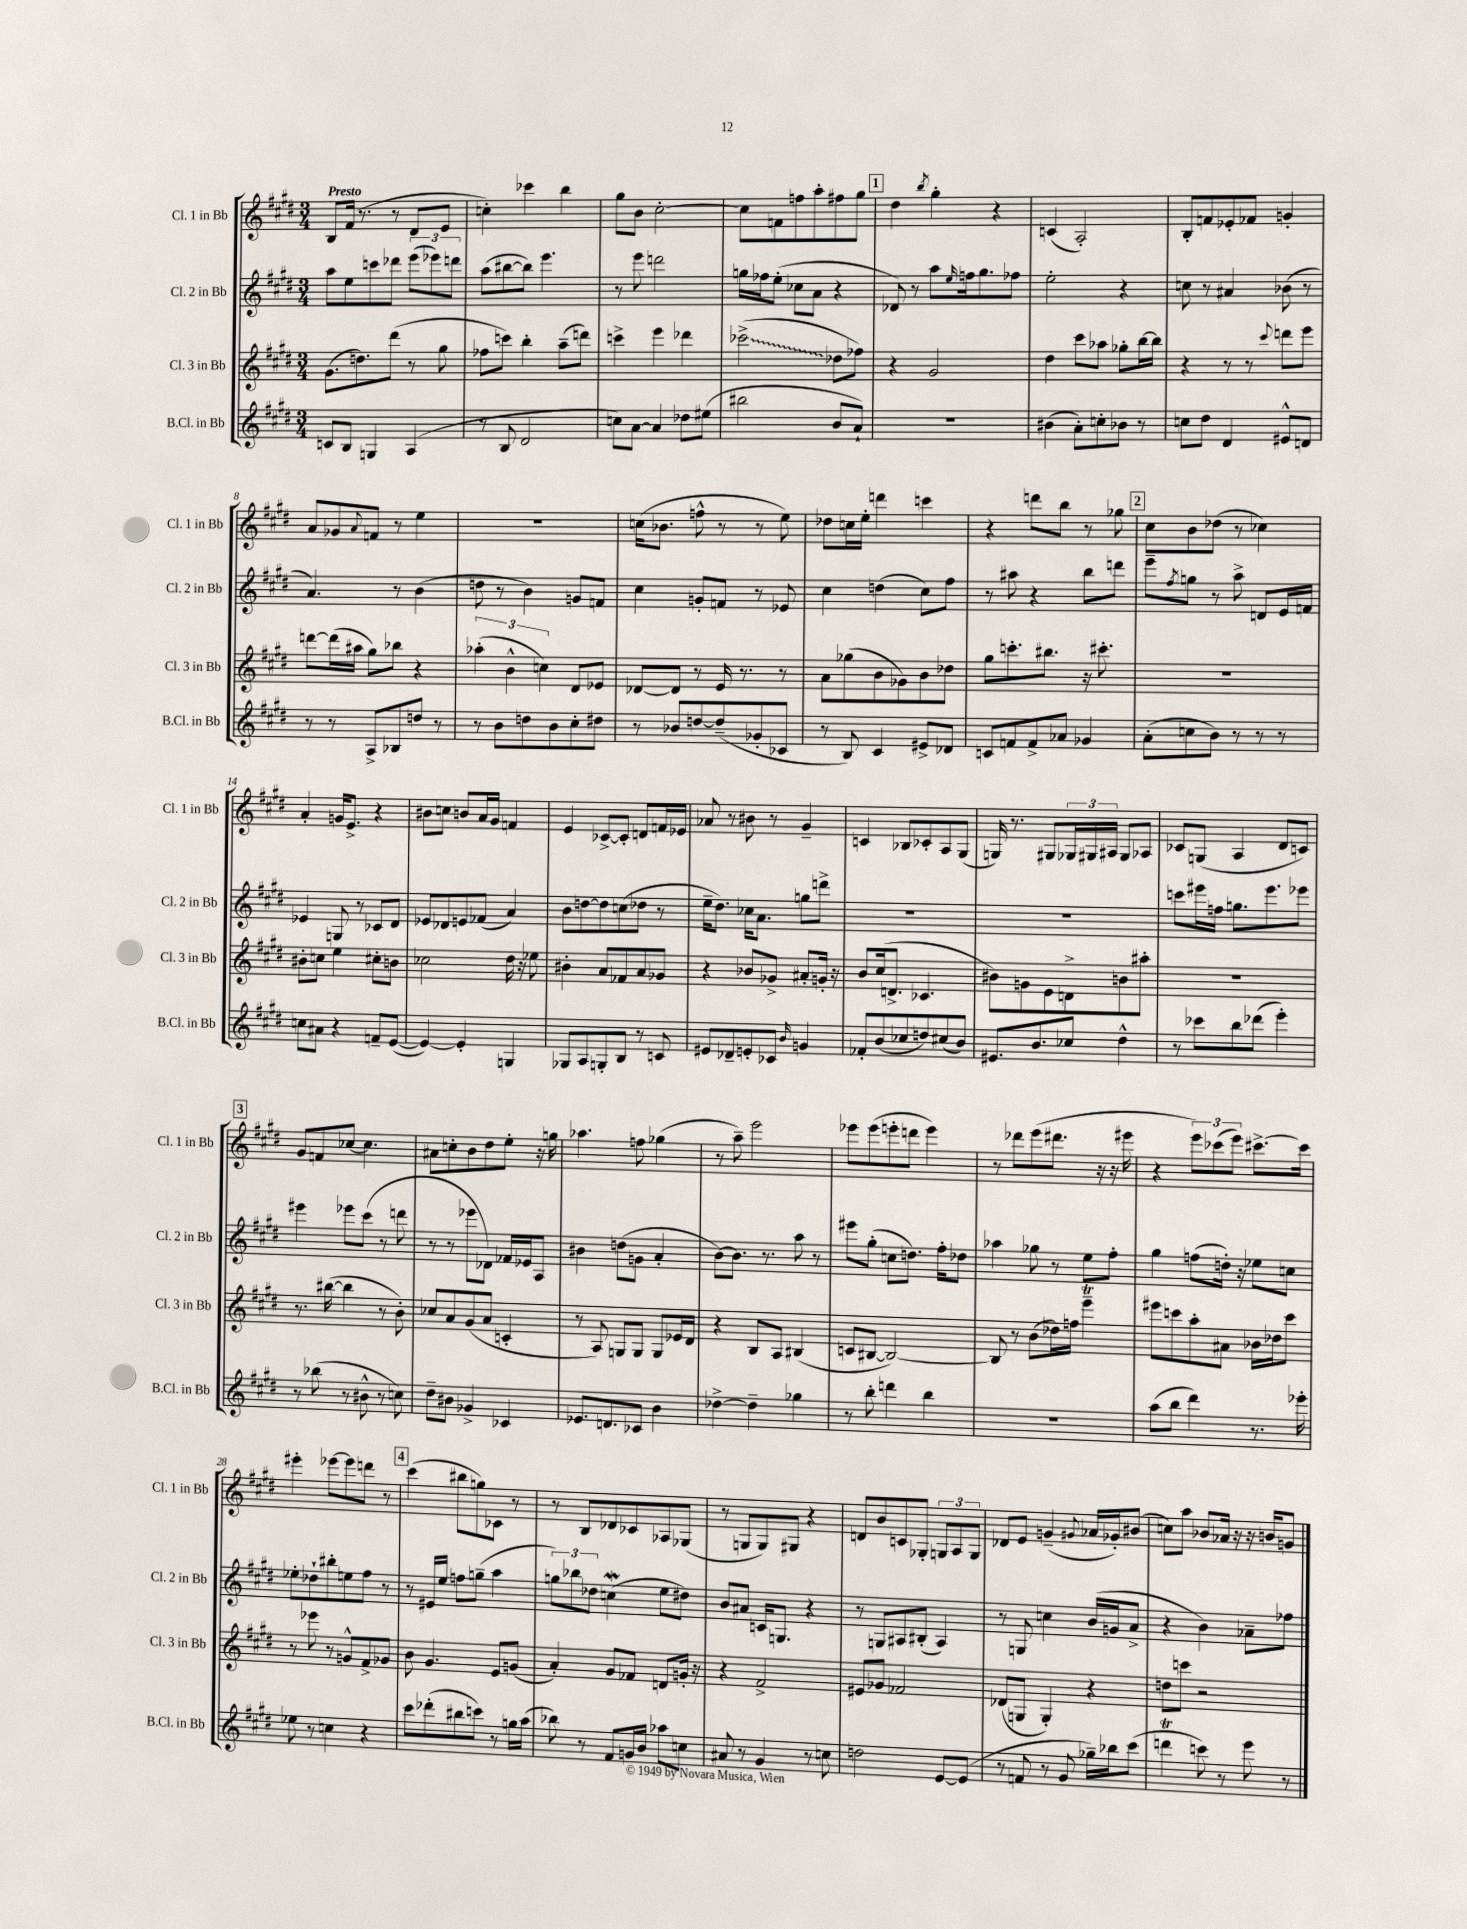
<<
\new StaffGroup <<
\new Staff = "s0" \with { instrumentName = "Cl. 1 in Bb" shortInstrumentName = "Cl. 1 in Bb" } {
    \clef treble \key e \major \numericTimeSignature \time 3/4 \tempo "Presto"
    b8 fis'16( r8. r8 dis'8 e'8 |
    c''4-.) ces'''4 b''4 |
    gis''8 b'8 cis''2~-. |
    cis''8 f'8 f''8 a''8-. fis''8 gis''8 |
    \mark \markup { \box "1" } dis''4 \acciaccatura { b''8 } gis''4-. r4 |
    c'4( a2-.) |
    b8-. f'8 ees'8-. fes'8 g'4-. |
    a'8 ges'8 \appoggiatura { a'8 } f'8 r8 e''4 |
    R2. |
    c''16( bes'8. f''8-^ r8 r8 e''8) |
    des''8 c''16 e''16-. d'''4 c'''4 |
    r4 d'''8 b''8 r8 ges''8 |
    \mark \markup { \box "2" } cis''8 b'8 des''8( r8 ces''4) |
    a'4-. g'16 e'8.-> r4 |
    bis'8 c''8 b'8 a'16 gis'16 f'4 |
    e'4 ces'8~-> ces'8-. d'8 f'16 ees'16 |
    aes'8 r8 bis'8 r8 gis'4-- |
    c'4 bes8 ces'8-. a8 gis8( |
    g16) r8. gis8 \tuplet 3/2 { ges16 gis16 ais16 } gis8 aes8 |
    ces'8 g8( a4 dis'8 c'8) |
    \mark \markup { \box "3" } gis'8 f'8 ces''8~ ces''4. |
    ais'8 c''8-. b'8 dis''8 e''8-. r16 g''16 |
    aes''4. f''8 ges''4( |
    r8 a''8--) e'''2 |
    ees'''8 ees'''8( e'''8-. d'''8 e'''4) |
    r8 des'''8 e'''8( dis'''8. r16 r16 eis'''16 |
    r4 \tuplet 3/2 { e'''8) ces'''8( e'''8) } cis'''8.~-> cis'''16 |
    eis'''4-. ees'''8~ ees'''8 d'''8 r8 |
    \mark \markup { \box "4" } cis'''4( bis''8 g''8) ces'8 r8 |
    r8 b8 des'8 ces'8 aes8 ges8( |
    r8 g8 g8) gis8 r4 |
    d'8 b'8 c'8 ges8-. \tuplet 3/2 { g8 a8 g8 } |
    des'8 e'8 g'4--( \appoggiatura { gis'8 } aes'16 ges'16-.) bis'8( |
    c''8) a''8 bes'8 aes'16 r16 r16 b'16 g'8 \bar "|." |
}
\new Staff = "s1" \with { instrumentName = "Cl. 2 in Bb" shortInstrumentName = "Cl. 2 in Bb" } {
    \clef treble \key e \major \numericTimeSignature \time 3/4
    a''8 e''8 c'''8 des'''8 \tuplet 3/2 { e'''8( ees'''8) d'''8 } |
    a''8( bis''8~ bis''8) e'''4. |
    r8 e'''8 d'''2 |
    g''16 fes''16 e''8-.( ces''8 a'8 r4 |
    \mark \markup { \box "1" } des'8) r8 a''8 \grace { e''16 } f''16 gis''8. fes''8 |
    e''2-. r4 |
    c''8 r8 ais'4 bes'8( r8 |
    a'4.) r8 b'4( |
    d''8 r8 b'4) g'8 f'8 |
    cis''4 g'8-. f'8 r8 ees'8 |
    cis''4 d''4( cis''8) fis''8 |
    r8 ais''8 r4 b''8 d'''8 |
    \mark \markup { \box "2" } e'''8-- \acciaccatura { fis''8 } g''8 r8 a''8-> d'8 e'16 f'16 |
    ees'4 g8 r8 ces'8 dis'8 |
    ees'8 des'8 e'8 fes'8( a'4) |
    b'8 d''8~ d''8 c''8( des''8 r8 |
    e''16-- dis''8.) ces''16 a'8. g''8 d'''8-> |
    R2. |
    R2. |
    c'''8 eis'''16 f''16 g''8. eis'''8. ees'''8 |
    \mark \markup { \box "3" } eis'''4 ees'''8 cis'''8( r8 d'''8 |
    r8 r8 ees'''8 des'8) fes'16 ees'16 a8 |
    bis'4 d''8( g'8 a'4-. |
    b'8~) b'8. r8. a''8 r8 |
    eis'''8 gis''8-.( c''8 d''8.) fis''16-. des''8 |
    aes''4 ges''8 r8 e''8 fis''8-. |
    gis''4 f''8( d''16-.) r16 ees''8 c''8 |
    ees''8-. des''8-! bis''8-. e''8 fis''8 r8 |
    \mark \markup { \box "4" } r8 eis'16 e''16 f''8 g''8--( a''4 |
    \tuplet 3/2 { g''8) bes''8 des''8 } c''4\mordent( e''8 dis''8) |
    b'8 ais'8 c'16 g8. r4 |
    r8 g8 ais8 bis8-.( ais4) |
    r8 g8 c''4 b'16( g'16 a'8-> |
    r4 b'4) aes'8-- fes''8 \bar "|." |
}
\new Staff = "s2" \with { instrumentName = "Cl. 3 in Bb" shortInstrumentName = "Cl. 3 in Bb" } {
    \clef treble \key e \major \numericTimeSignature \time 3/4
    gis'8.( d''8.) dis'''8( r8 gis''8 |
    fes''8 c'''8) b''4-. a''8--( d'''8) |
    c'''4-> e'''4 des'''4 |
    \once \override Glissando.style = #'zigzag ces'''2->\glissando( des''8 fes''8) |
    \mark \markup { \box "1" } r4 gis'2 |
    dis''4 cis'''8 aes''8 ges''8-. b''16~ b''16 |
    r4 r8 r8 \appoggiatura { cis'''8 } d'''8 e'''8 |
    d'''8~ d'''16( ais''16 gis''8) bes''8 r4 |
    \tuplet 3/2 { aes''4-.( b'4-^ c''4) } dis'8 ees'8 |
    des'8~ des'8 r8 e'16 r8. r8 |
    a'8 ges''8( b'8 ges'8) b'8 des''8 |
    gis''8 c'''8.-. bis''8. r16 cis'''8.-. |
    \mark \markup { \box "2" } R2. |
    bis'8-. c''8 e''4 cis''8-. b'8 |
    ces''2 dis''16 r16 ees''8 |
    bis'4-. a'8 fes'8 a'8 ges'8 |
    r4 bes'8 ges'8-> ais'8-. g'16-. r16 |
    b'8 cis''16( d'8.-> ces'4. |
    bis'8) g'8 e'8 d'8-> b'8 ais''8-. |
    R2. |
    \mark \markup { \box "3" } r8. bis''16~( bis''4 r8 b'8-.) |
    ces''8 a'8 gis'8( a'8 c'4-. |
    r8 a8) g8 g8 g8 ees'16 dis'16 |
    r4 b8 a8 bis4( |
    c'8 bis8~ bis2~) |
    bis8 r8 b'8( des''16) f''16 e'''4--\trill |
    eis'''8 c'''8 a''8-. ais'8 bes'16 des''16 c'''8 |
    r8 ees'''8 r8 g'8-^ fis'8-> ges'8 |
    \mark \markup { \box "4" } b'8 gis'4. e'8 g'8( |
    a'4-.) gis'8 fes'8 d'8 g'16-. r16 |
    r4 fis'2-> |
    eis'8 ges'8 fes'2 |
    des'8( g8 g4-.) r4 |
    d''8 c'''8 r2 \bar "|." |
}
\new Staff = "s3" \with { instrumentName = "B.Cl. in Bb" shortInstrumentName = "B.Cl. in Bb" } {
    \clef treble \key e \major \numericTimeSignature \time 3/4
    c'8 b8 g4 a4( |
    r8 b8 dis'2 |
    c''8) a'8~ a'4 des''8 eis''8( |
    bis''2 b'8 a'8-!) |
    \mark \markup { \box "1" } R2. |
    bis'4( a'8-.) c''8-. bes'8 r8 |
    c''8 dis''8 dis'4 eis'8-^ d'8 |
    r8 r8 a8-> bes8 d''8 r8 |
    r8 b'8 d''8 b'8 cis''8-. dis''8 |
    r8 bes'8 d''8~ d''8--( ges'8-. ces'8 |
    r8 b8) cis'4 eis'8-> des'8 |
    c'8 f'8 f'8-> aes'8 ges'4 |
    \mark \markup { \box "2" } a'8-.( c''8 b'8) r8 r8 r8 |
    c''8 ais'8 r4 f'8-- e'8~( |
    e'4~) e'4-. g4 |
    ges8 a8 g8-. b8 r8 c'8 |
    eis'8 des'8-- e'8-. ces'8 \grace { b'16 } g'4 |
    fes'8-. b'8( ces''8 d''8) cis''8( b'8) |
    eis'8. b'8. ces''8 dis''4-^ |
    r8 ces'''8 b''8 des'''8( e'''4-.) |
    \mark \markup { \box "3" } r8 bes''8( r8 bis'8-^ r8 c''8) |
    dis''8-- bis'8 ges'4-> ces'4 |
    ees'8. d'8. ces'8 b'4 |
    des''4~-> des''4-- ges''4 |
    r8 b''8-. d'''4 b''4 |
    R2. |
    a''8( b''8 dis'''4) r8. ees'''16-. |
    ees''8 r8 c''4 r4 |
    \mark \markup { \box "4" } cis'''8 des'''8-.( bis''8 c'''8) r8 g''16 a''16( |
    bes''8) r8 fis'8 g'16 b'16 aes''8 c''8 |
    ais'8 r8 gis'4 r8 c''8 |
    d''2 e'8~ e'8( |
    r8 f'8 r8 gis'8 ges''16--) bes''16 cis'''8( |
    d'''4\trill c'''8) r8 e'''8 r8 \bar "|." |
}
>>
>>
